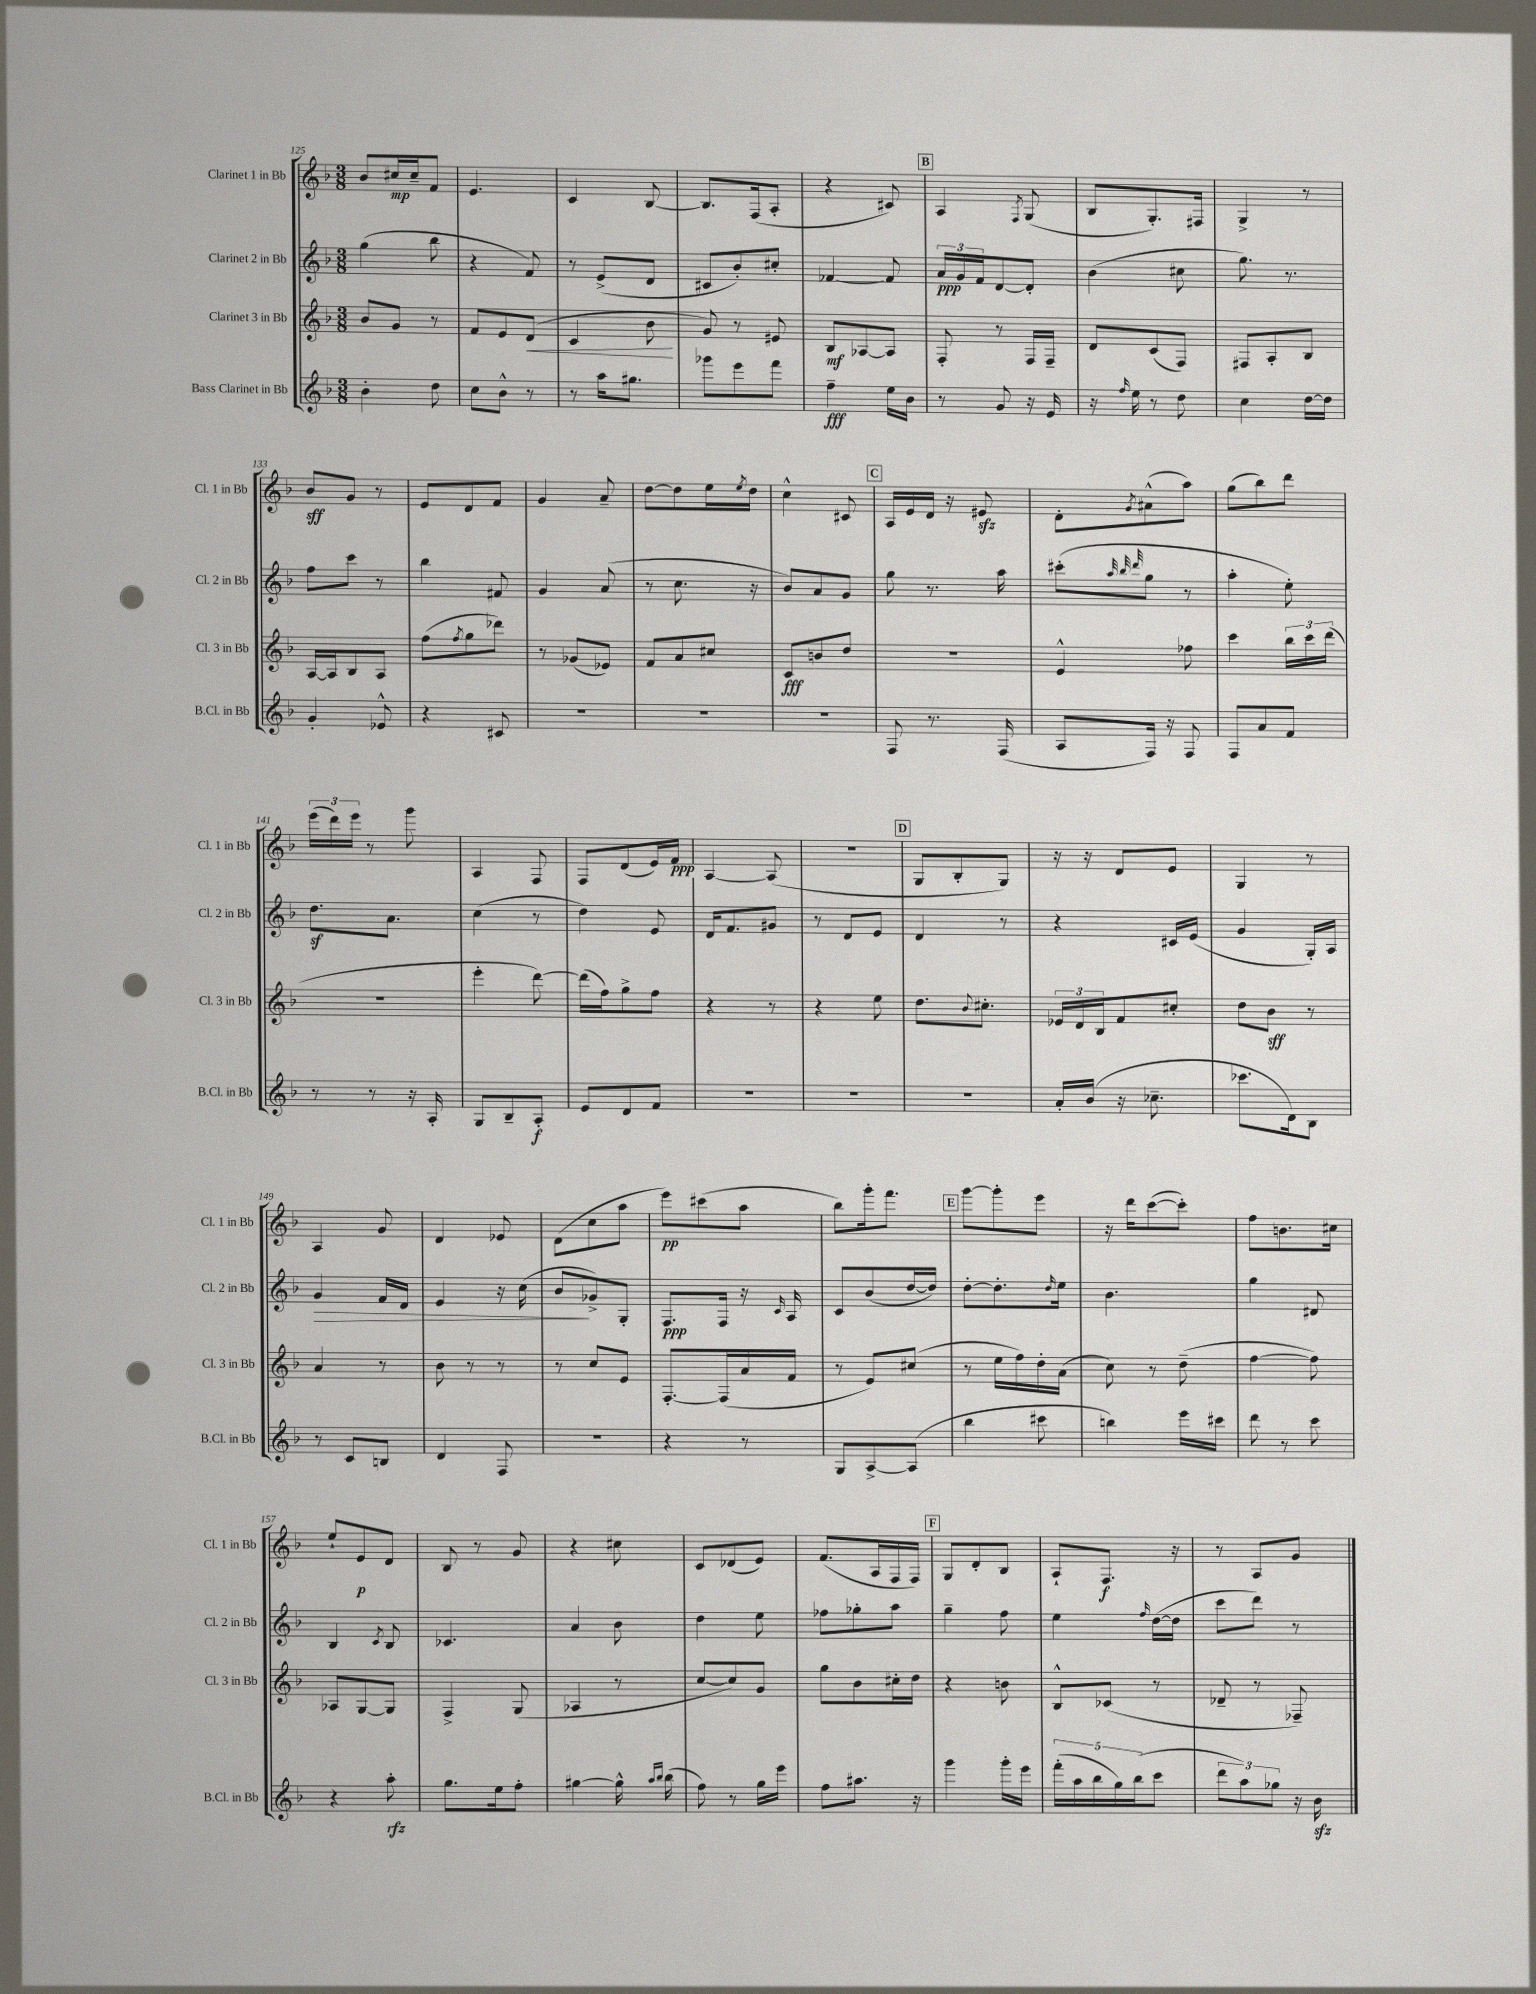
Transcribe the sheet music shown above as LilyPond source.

<<
\new StaffGroup <<
\new Staff = "s0" \with { instrumentName = "Clarinet 1 in Bb" shortInstrumentName = "Cl. 1 in Bb" } {
    \clef treble \key f \major \numericTimeSignature \time 3/8
    bes'8 cis''16\mp cis''16-- f'8 |
    e'4. |
    c'4 bes8~ |
    bes8. f16( a8-. |
    r4 cis'8) |
    \mark \markup { \box "B" } a4 \acciaccatura { f8 } g8( |
    bes8 g8.-.) fis16 |
    g4-> r8 |
    bes'8\sff g'8 r8 |
    e'8 d'8 f'8 |
    g'4 a'8-- |
    d''8~ d''8 e''16 \acciaccatura { e''8 } d''16 |
    c''4-^ cis'8 |
    \mark \markup { \box "C" } a16 e'16 d'16 r16 eis'8\sfz |
    d'8-. \acciaccatura { g'8 } ais'8-^( a''8) |
    g''8( bes''8) d'''8 |
    \tuplet 3/2 { e'''16( d'''16) e'''16 } r8 g'''8 |
    a4 f8 |
    f8 d'8( e'16) f'16\ppp |
    a4~ a8( |
    R4. |
    \mark \markup { \box "D" } g8 bes8-. g8) |
    r16 r16 d'8 e'8 |
    g4 r8 |
    a4 g'8 |
    d'4 ees'8 |
    d'8( c''8 a''8 |
    e'''8\pp) cis'''8( a''8 |
    bes''8) g'''16-. f'''8. |
    \mark \markup { \box "E" } g'''8~ g'''8-. e'''8 |
    r16 d'''16 c'''8~( c'''8-.) |
    f''8 b'8. cis''16 |
    e''8-! e'8\p d'8 |
    bes8 r8 g'8 |
    r4 cis''8 |
    c'8 des'8( e'8) |
    f'8.( a16 f16 f16) |
    \mark \markup { \box "F" } g8 d'8-. bes8 |
    a8-! f8.\f r16 |
    r8 a8 g'8 \bar "|." |
}
\new Staff = "s1" \with { instrumentName = "Clarinet 2 in Bb" shortInstrumentName = "Cl. 2 in Bb" } {
    \clef treble \key f \major \numericTimeSignature \time 3/8
    g''4( bes''8 |
    r4 f'8) |
    r8 e'8->( d'8 |
    cis'8 bes'8-.) cis''8-. |
    fes'4~ fes'8 |
    \mark \markup { \box "B" } \tuplet 3/2 { a'16\ppp g'16 f'16 } d'8~ d'8-. |
    bes'4( cis''8 |
    g''8.) r8. |
    f''8 c'''8 r8 |
    bes''4 fis'8 |
    g'4 a'8( |
    r8 c''8. r16 |
    bes'8) a'8 g'8 |
    \mark \markup { \box "C" } g''8 r8. a''16 |
    cis'''8-.( \grace { a''32 bes''32 d'''32 } g''8 r8 |
    a''4-. e''8-.) |
    d''8.\sf a'8. |
    c''4( r8 |
    d''4) e'8 |
    d'16 f'8. gis'8 |
    r8 d'8 e'8 |
    \mark \markup { \box "D" } d'4 r8 |
    r4 cis'16 e'16( |
    g'4 g16-.) a16 |
    g'4\> f'16 d'16 |
    e'4 r16 c''16( |
    bes'8\! ges'8->) g8-. |
    f8.\ppp f16 r16 \grace { c'16 } a16 |
    c'8 bes'8( d''16~ d''16) |
    \mark \markup { \box "E" } d''8~-. d''8.-. \grace { d''16 } e''16 |
    bes'4. |
    g''4 dis'8 |
    bes4 \acciaccatura { c'8 } bes8 |
    ces'4. |
    a'4 bes'8 |
    d''4 e''8 |
    fes''8 ges''8-. a''8 |
    \mark \markup { \box "F" } g''4-- f''8 |
    e''4 \grace { f''16 } d''16~( d''16 |
    c'''8 d'''8) r8 \bar "|." |
}
\new Staff = "s2" \with { instrumentName = "Clarinet 3 in Bb" shortInstrumentName = "Cl. 3 in Bb" } {
    \clef treble \key f \major \numericTimeSignature \time 3/8
    bes'8 g'8 r8 |
    f'8 e'8 d'8\<( |
    c'4 bes'8\! |
    g'8) r8 eis'8 |
    bes8\mf aes8~ aes8 |
    \mark \markup { \box "B" } f8-. r8 f16 f16-- |
    d'8 c'8( f8) |
    fis8 a8-. bes8 |
    a16~ a16 bes8 a8 |
    f''8( \acciaccatura { f''8 } g''8 des'''8) |
    r8 ges'8( ees'8) |
    f'8 a'8 cis''8 |
    c'8\fff b'8 d''8 |
    \mark \markup { \box "C" } R4. |
    e'4-^ fes''8 |
    c'''4 \tuplet 3/2 { bes''16 c'''16 d'''16( } |
    R4. |
    e'''4-. d'''8~) |
    d'''16( f''16) g''8-> f''8 |
    r4 r8 |
    r4 e''8 |
    \mark \markup { \box "D" } d''8. \appoggiatura { bes'8 } cis''8.-. |
    \tuplet 3/2 { ees'16 d'16 bes16 } f'8 cis''8-. |
    d''8 bes'8\sff r8 |
    a'4 r8 |
    bes'8 r8 r8 |
    r8 c''8 e'8 |
    f8.~-. f16( a'16 f'16 |
    r8 e'8) cis''8( |
    \mark \markup { \box "E" } r8 e''16 f''16) d''16-. a'16( |
    c''8) r8 d''8--( |
    f''4~ f''8) |
    aes8 g8~ g8 |
    f4-> g8( |
    aes4 r8 |
    c''8~ c''8) g'8 |
    g''8 bes'8 cis''16-. d''16 |
    \mark \markup { \box "F" } r4 b'8 |
    bes8-^ ces'8( r8 |
    des'8-- r8 fes8--) \bar "|." |
}
\new Staff = "s3" \with { instrumentName = "Bass Clarinet in Bb" shortInstrumentName = "B.Cl. in Bb" } {
    \clef treble \key f \major \numericTimeSignature \time 3/8
    bes'4-. d''8 |
    c''8 bes'8-^ r8 |
    r8 a''16 gis''8. |
    ges'''8 e'''8 f'''8 |
    f''4--\fff e''16 bes'16 |
    \mark \markup { \box "B" } r8 g'8 r16 e'16 |
    r16 \grace { f''16 } e''16 r8 d''8 |
    c''4 d''16~ d''16 |
    g'4-. ees'8-^ |
    r4 cis'8 |
    R4. |
    R4. |
    R4. |
    \mark \markup { \box "C" } f8 r8. f16( |
    a8 f16) r16 f8 |
    f8 a'8 f'8 |
    r8 r8 r16 a16-. |
    g8 bes8-- a8-.\f |
    e'8 d'8 f'8 |
    R4. |
    R4. |
    \mark \markup { \box "D" } R4. |
    a'16-. bes'16( r16 ces''8.-- |
    ces'''8. d'16) bes8 |
    r8 c'8 b8 |
    d'4 f8 |
    R4. |
    r4 r8 |
    g8 a8~-> a8( |
    \mark \markup { \box "E" } bes''4 cis'''8 |
    b''4) e'''16 cis'''16 |
    d'''8 r8 c'''8 |
    r4 a''8-.\rfz |
    g''8. e''16 f''8-. |
    gis''4~ gis''16-^ \grace { a''16 bes''16 } bes''16( |
    f''8) r8 g''16 e'''16 |
    f''8 ais''8. r16 |
    \mark \markup { \box "F" } g'''4 g'''16-. e'''16 |
    \tuplet 5/4 { f'''16-.( a''16 bes''16 g''16) bes''16( } c'''8 |
    \tuplet 3/2 { d'''8 a''8) ges''8 } r16 bes'16\sfz \bar "|." |
}
>>
>>
\layout { \context { \Score currentBarNumber = #125 } }
